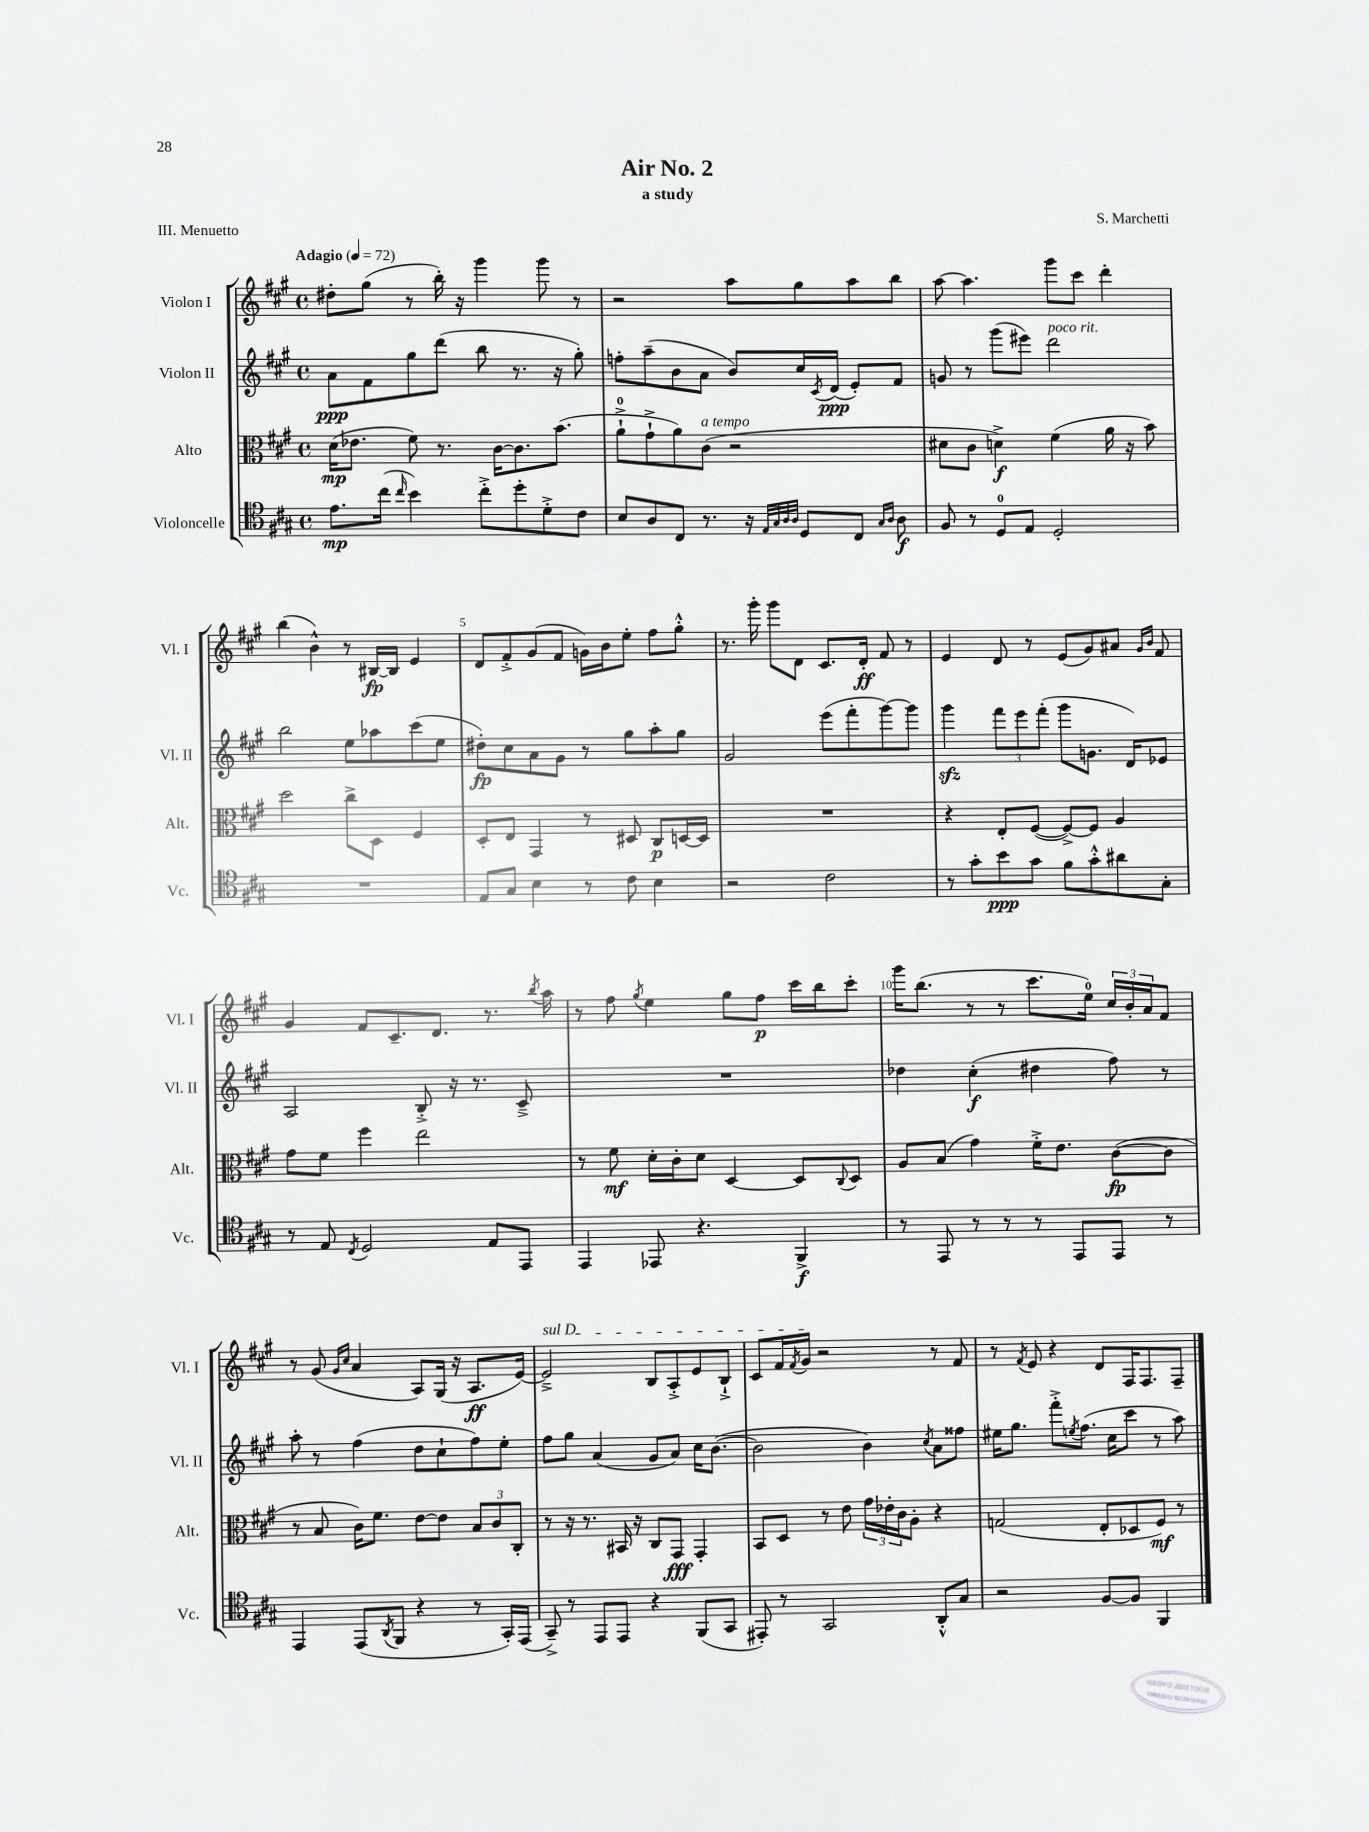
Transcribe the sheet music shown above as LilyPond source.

\header { title = "Air No. 2" composer = "S. Marchetti" subtitle = "a study" piece = "III. Menuetto" }
<<
\new StaffGroup <<
\new Staff = "s0" \with { instrumentName = "Violon I" shortInstrumentName = "Vl. I" } {
    \clef treble \key a \major \defaultTimeSignature \time 4/4 \tempo "Adagio" 4 = 72
    dis''8-. gis''8( r8 b''16-.) r16 gis'''4 gis'''8 r8 |
    r2 a''8 gis''8 a''8 b''8 |
    a''8~ a''4. gis'''8 cis'''8 d'''4-. |
    b''4( b'4-^) r8 bis16~\fp bis16 e'4 |
    d'8 fis'8-.-> gis'8( fis'8 g'16) b'16 e''8-. fis''8 gis''8-.-^ |
    r8. gis'''16-. gis'''8 d'8 cis'8. d'16-.\ff fis'8 r8 |
    e'4 d'8 r8 e'8( gis'8) ais'8 \grace { gis'16 b'16 } fis'8 |
    gis'4 fis'8 cis'8.-- d'8. r8. \acciaccatura { b''8 } a''16 |
    r8 fis''8 \acciaccatura { gis''8 } e''4 gis''8 fis''8\p cis'''16 b''16 cis'''8-. |
    gis'''16 b''8.( r8 r8 cis'''8. e''16-0) \tuplet 3/2 { cis''16 b'16-. a'16 } fis'8 |
    r8 gis'8( \grace { gis'16 cis''16 } a'4 a8) gis16( r16 a8.\ff e'16~) |
    \once \override TextSpanner.bound-details.left.text = \markup { \italic "sul D" } e'2--->\startTextSpan b8 a8-.-> e'8 b8-!-> |
    cis'8 fis'16 \acciaccatura { fis'8 } gis'16\stopTextSpan r2 r8 fis'8 |
    r8 \acciaccatura { fis'8 } e'8 r4 d'8 fis16 fis8. fis8-- \bar "|." |
}
\new Staff = "s1" \with { instrumentName = "Violon II" shortInstrumentName = "Vl. II" } {
    \clef treble \key a \major \defaultTimeSignature \time 4/4
    a'8\ppp fis'8 gis''8 d'''8( b''8 r8. r16 gis''8-.) |
    f''8-. a''8--( b'8 a'8 b'8) cis''16 \acciaccatura { cis'8 } d'16\ppp( e'8-.) fis'8 |
    g'8 r8 gis'''8( eis'''8) d'''2^\markup { \italic "poco rit." } |
    b''2 e''8 aes''8 cis'''8( e''8 |
    dis''8-.\fp) cis''8 a'8 gis'8 r8 gis''8 a''8-. gis''8 |
    gis'2 e'''8( fis'''8-. gis'''8~) gis'''8 |
    gis'''4\sfz \tuplet 3/2 { fis'''8 e'''8 fis'''8-.( } gis'''8 g'8. d'16) ees'8 |
    a2 b8-.-> r16 r8. cis'8---> |
    R1 |
    des''4 cis''4-.\f( dis''4 fis''8) r8 |
    a''8-. r8 fis''4( d''8 cis''8-! fis''8) e''8-. |
    fis''8 gis''8 a'4( gis'8 a'8) cis''16 b'8.~( |
    b'2 b'4) \acciaccatura { cis''8 } a'8 fisis''8 |
    eis''16 gis''8. fis'''8-.-> \acciaccatura { e''8 } fis''8.( cis''16 cis'''8 r8 a''8) \bar "|." |
}
\new Staff = "s2" \with { instrumentName = "Alto" shortInstrumentName = "Alt." } {
    \clef alto \key a \major \defaultTimeSignature \time 4/4
    d'16\mp( ees'8. fis'8) r8. cis'16~ cis'8. b'8.( |
    a'8-0-!-> gis'8-!-> a'8) cis'8^\markup { \italic "a tempo" }( r2 |
    dis'8 cis'8 d'4->\f) fis'4( a'16 r16 b'8) |
    d''2 cis''8-> d8 fis4 |
    d8-. e8 gis,4 r8 dis8 cis8\p d16~ d16 |
    R1 |
    r4 e8-. fis8~( fis8~->) fis8 a4 |
    gis'8 fis'8 fis''4 e''2 |
    r8 fis'8\mf d'16-. cis'16-. d'8 d4~ d8 \appoggiatura { cis8 } d8 |
    a8 b8( gis'4) fis'16-.-> e'8. cis'8~\fp( cis'8 |
    r8 b8 cis'16) fis'8. e'8~ e'8 \tuplet 3/2 { b8 cis'8 cis8-. } |
    r8 r16 r8. bis,16 r16 cis8 gis,8\fff gis,4-. |
    b,8 d8 r8 e'8 \tuplet 3/2 { gis'16 ees'16-. cis'16 } a8-. r4 |
    g2( e8-. des8 fis8\mf) r8 \bar "|." |
}
\new Staff = "s3" \with { instrumentName = "Violoncelle" shortInstrumentName = "Vc." } {
    \clef tenor \key a \major \defaultTimeSignature \time 4/4
    e'8.\mp cis''16( \grace { cis''16 } b'4) cis''8-.-> d''8-. d'8-.-> cis'8 |
    b8 a8 cis8 r8. r16 \grace { e32 gis32 a32 a32 } d8 cis8 \grace { gis16 a16 } a8\f |
    fis8 r8 d8-0 e8 d2-. |
    R1 |
    e8 gis8 b4 r8 cis'8 b4 |
    r2 cis'2 |
    r8 gis'8-. b'8\ppp gis'8 fis'8 gis'8-.-^ ais'8 gis8-. |
    r8 e8 \acciaccatura { cis8 } d2 e8 e,8 |
    e,4 ees,8 r4. fis,4->\f |
    r8 e,8 r8 r8 r8 e,8 e,8 r8 |
    e,4 e,8( \acciaccatura { a,8 } fis,8 r4 r8 gis,16-.) e,16( |
    gis,8--->) r8 e,8 e,8 r4 fis,8( gis,8 |
    eis,8-.) r8 gis,2 a,8-.-^ gis8 |
    r2 fis8~ fis8 fis,4 \bar "|." |
}
>>
>>
\layout { \context { \Score \override BarNumber.break-visibility = ##(#f #t #t) barNumberVisibility = #(every-nth-bar-number-visible 5) } }
